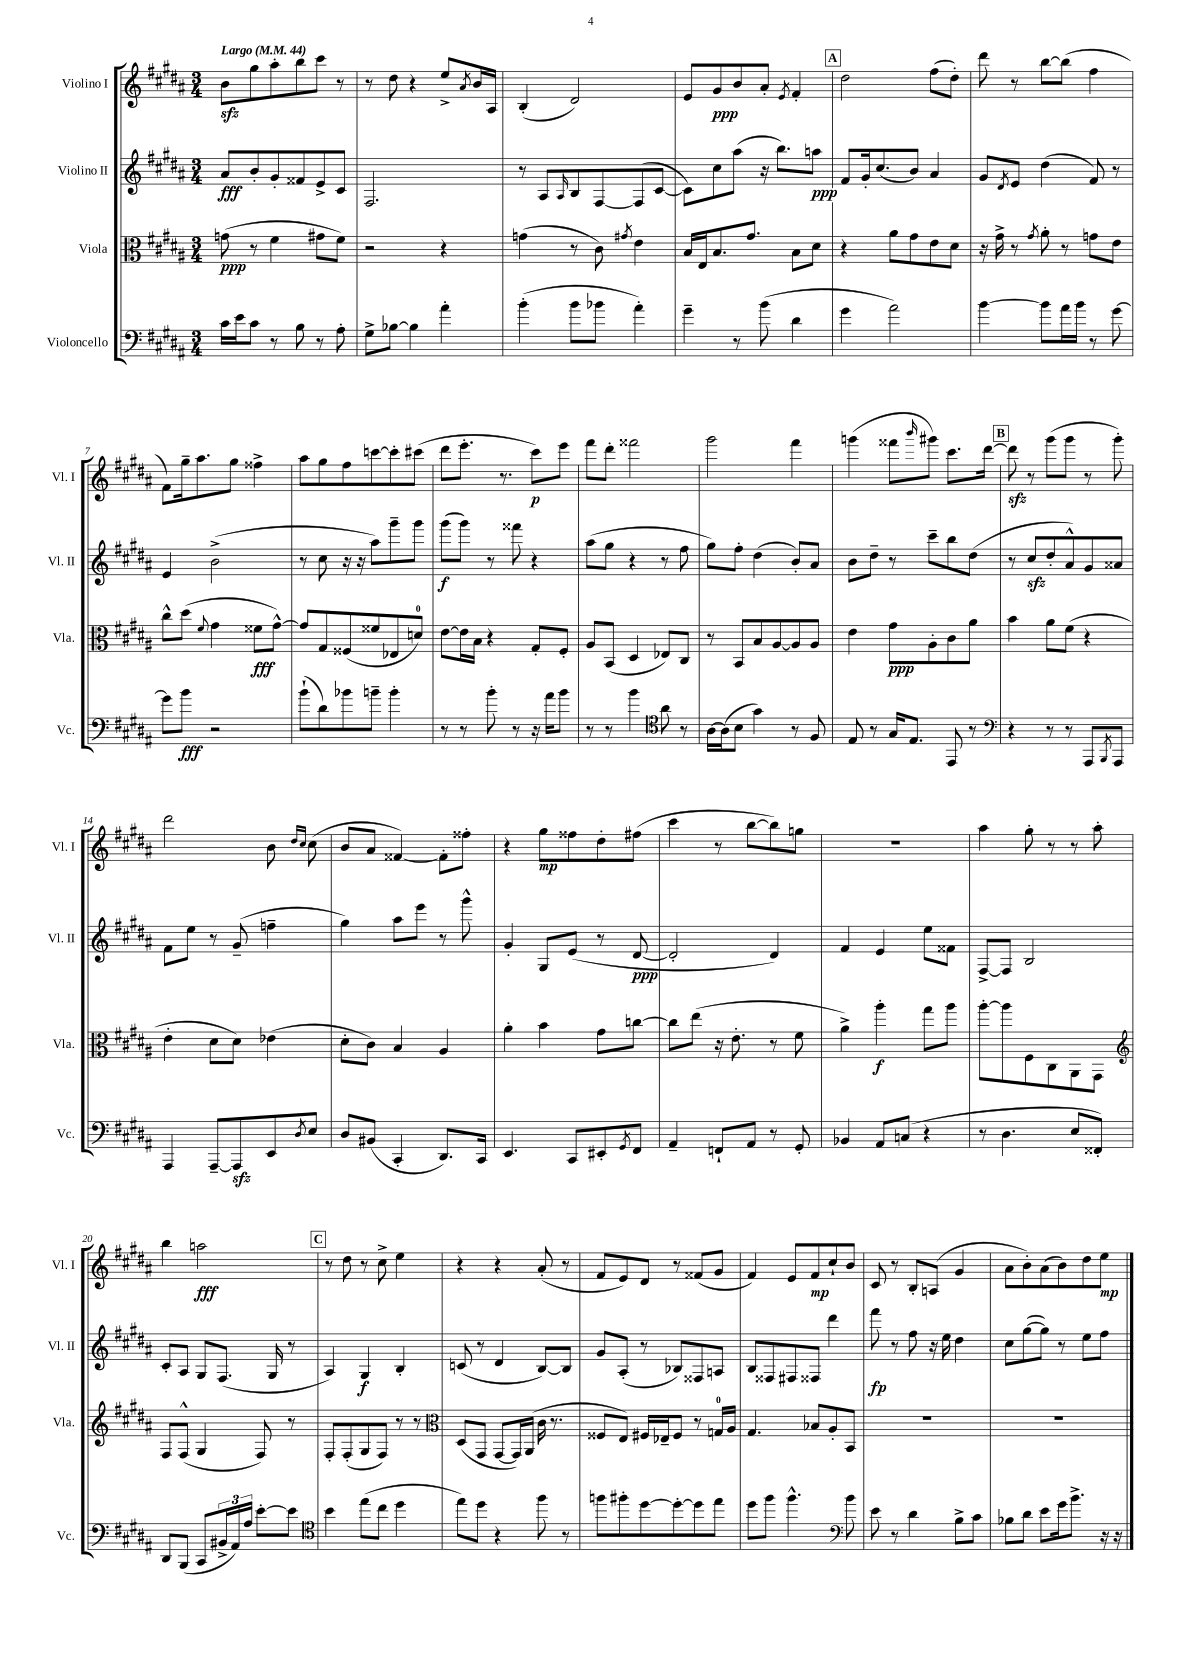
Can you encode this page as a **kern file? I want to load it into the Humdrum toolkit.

**kern	**kern	**kern	**kern
*staff4	*staff3	*staff2	*staff1
*clefF4	*clefC3	*clefG2	*clefG2
*k[f#c#g#d#a#]	*k[f#c#g#d#a#]	*k[f#c#g#d#a#]	*k[f#c#g#d#a#]
*M3/4	*M3/4	*M3/4	*M3/4
*MM44	*MM44	*MM44	*MM44
16c#	(8g	8a#	8b
16e	.	.	.
8c#	8r	8b'	8gg#
8r	4f#	8g#'	8aa#'
8B	.	8f##	8bb
8r	8g#	8e^	8ccc#
8A#'	8f#)	8c#	8r
=	=	=	=
8G#^	2r	2.F#	8r
[8B-	.	.	8dd#
4B-]	.	.	4r
4a#'	4r	.	8ee^
.	.	.	8qa#
.	.	.	16b
.	.	.	16A#
=	=	=	=
(4b'	(4g	8r	(4B'
.	.	8A#	.
.	.	16qqA#	.
8b	8r	8B	2d#)
8b-	8c#)	[8F#	.
.	8qg#	.	.
4a#')	4e	(8F#]	.
.	.	[8c#	.
=	=	=	=
4g#~	16B	8c#])	8e
.	16E	.	.
.	8.B	8cc#	8g#
8r	.	(8aa#	8b
.	8.g#	.	.
(8b	.	16r	8a#'
.	.	8.bb)	.
.	.	.	8qe
4d#	8B	.	4f#'
.	8d#	8aa	.
=	=	=	=
4g#	4r	8f#	2dd#
.	.	16g#'	.
.	.	(8.cc#	.
2a#)	8a#	.	.
.	8g#	8b)	.
.	8e	4a#	(8ff#
.	8d#	.	8dd#')
=	=	=	=
[4b	16r	8g#	8ddd#
.	16g#^	.	.
.	.	8qd#	.
.	8r	8e	8r
.	8qg#	.	.
8b]	8a#'	(4dd#	[8bb
16a#	8r	.	(8bb]
16b	.	.	.
8r	8g	8f#)	4ff#
[8g#	8e	8r	.
=	=	=	=
8g#]	8cc#^^	4e	8f#)
8b	(8dd#	.	16gg#~
.	.	.	8.aa#
.	8qqf#	.	.
2r	4g#	(2b^	.
.	.	.	8gg#
.	8f##	.	4ff##^
.	[8g#^^)	.	.
=	=	=	=
(8b`	8g#]	8r	8aa#
8d#)	8G#	8cc#	8gg#
8b-	(8F##	16r	8ff#
.	.	16r	.
8b~	8f##	8aa#)	[8ccc
4b'	8E-	8ggg#~	8ccc']
.	8d)	8ggg#	(8ccc#
=	=	=	=
8r	[8e	(8ggg#	8ddd#
8r	16e]	8ggg#)	8.eee'
.	16B	.	.
8b'	4r	8r	.
.	.	.	8.r
8r	.	8fff##	.
16r	8G#'	4r	8ccc#)
16a#	.	.	.
8b	8F#'	.	8eee
=	=	=	=
8r	8A#	(8aa#	8fff#
8r	(8BB	8gg#	8ddd#'
4b	4D#	4r	2fff##
*clefC4	*	*	*
8a#	8E-)	8r	.
8r	8C#	8ff#	.
=	=	=	=
[16A#	8r	8gg#)	2ggg#
(16A#]	.	.	.
8B	8BB	8ff#'	.
4g#)	8B	(4dd#	.
.	[8A#	.	.
8r	8A#]	8b')	4fff#
8F#	8A#	8a#	.
=	=	=	=
8E	4e	8b	(4ggg
8r	.	8dd#~	.
16G#	8g#	8r	8fff##
8.E	.	.	.
.	.	.	16qqbbb
.	8A#'	8ccc#~	8ggg#)
8EE	8c#	8bb	8.ccc#
8r	8a#	(8dd#	.
.	.	.	[16ddd#
=	=	=	=
*clefF4	*	*	*
4r	4b	8r	8ddd#]
.	.	8cc#	8r
8r	8a#	8dd#'	(8ggg#
8r	(8f#	8a#^^)	8ggg#
8AAA#	4r	8g#	8r
8qBBB	.	.	.
8AAA#	.	8a##	8ggg#')
=	=	=	=
4AAA#	4e'	8f#	2ddd#
.	.	8ee	.
[8AAA#~	8d#	8r	.
8AAA#]	8d#)	(8g#~	.
8EE	(4e-	4ff~	8b
.	.	.	16qqdd#
8qD#	.	.	16qqcc#
8E	.	.	(8cc#
=	=	=	=
8D#	8d#'	4gg#)	8b
(8BB#	8c#)	.	8a#
4CC#'	4B	8aa#	[4f##)
.	.	8eee	.
8.DD#)	4A#	8r	8f##']
.	.	8ggg#^^	8ff##'
16CC#	.	.	.
=	=	=	=
4.EE	4a#'	4g#'	4r
.	4b	8G#	8gg#
8CC#	.	(8e	8ff##
8EE#'	8g#	8r	8dd#'
8qGG#	.	.	.
8FF#	[8cc	[8d#	(8ff#
=	=	=	=
4AA#~	8cc]	2d#']	4ccc#
.	(8ee	.	.
8FF`	16r	.	8r
.	8.e'	.	.
8AA#	.	.	[8bb
8r	8r	4d#)	8bb])
8GG#'	8f#	.	8gg
=	=	=	=
4BB-	4a#^)	4f#	2.r
8AA#	4aa#'	4e	.
(8C	.	.	.
4r	8gg#	8ee	.
.	8aa#	8f##	.
=	=	=	=
8r	[8aa#'	[8F#^	4aa#
4.D#	8aa#]	8F#]	.
.	8F#	2B	8gg#'
.	8C#	.	8r
8E	8AA#	.	8r
8FF##')	8GG#	.	8aa#'
=	=	=	=
*	*clefG2	*	*
8DD#	8F#	8c#'	4bb
(8BBB	(8F#^^	8A#	.
8CC#	4G#	8G#	2aa
24BB#^	.	(8.F#	.
24AA#)	.	.	.
24A#	.	.	.
[8e'	8F#)	.	.
.	.	16G#	.
8e]	8r	8r	.
=	=	=	=
*clefC4	*	*	*
4b	8F#'	4A#)	8r
.	(8F#'	.	8dd#
(8ee	8G#	4G#	8r
8cc#	8F#)	.	8cc#^
4dd#	8r	4B'	4ee
.	8r	.	.
=	=	=	=
*	*clefC3	*	*
8ee)	(8D#	(8c	4r
8dd#	8GG#	8r	.
4r	[8GG#	4d#	4r
.	16GG#])	.	.
.	(16AA#	.	.
8ff#	16c#	[8B)	(8a#'
.	8.r	.	.
8r	.	8B]	8r
=	=	=	=
8ff	8F##	8g#	8f#
8ff#'	8E)	(8A#'	8e)
[8dd#	16F#	8r	8d#
.	16E-~	.	.
8dd#'_	8F#	8B-)	8r
8dd#]	8r	8F##	(8f##
8ee	16G	8A	8g#
.	16A#	.	.
=	=	=	=
8dd#	4.G#	8B	4f#)
8ff#	.	8F##	.
4.ff#^^	.	8F#	8e
.	8B-	8F##	8f#
.	8A#'	4ddd#	8cc#`
*clefF4	*	*	*
8b	8BB	.	8b
=	=	=	=
8e	2.r	8fff#	8c#
8r	.	8r	8r
4d#	.	8ff#	8B'
.	.	16r	(8A
.	.	16ee	.
8B^	.	4dd#	4g#
8c#	.	.	.
=	=	=	=
8B-	2.r	8cc#	8a#
8d#	.	([8gg#	8b')
8e	.	8gg#])	(8a#
16g#	.	8r	8b)
8.b^	.	.	.
.	.	8ee	8dd#
16r	.	8ff#	8ee
16r	.	.	.
==	==	==	==
*-	*-	*-	*-
